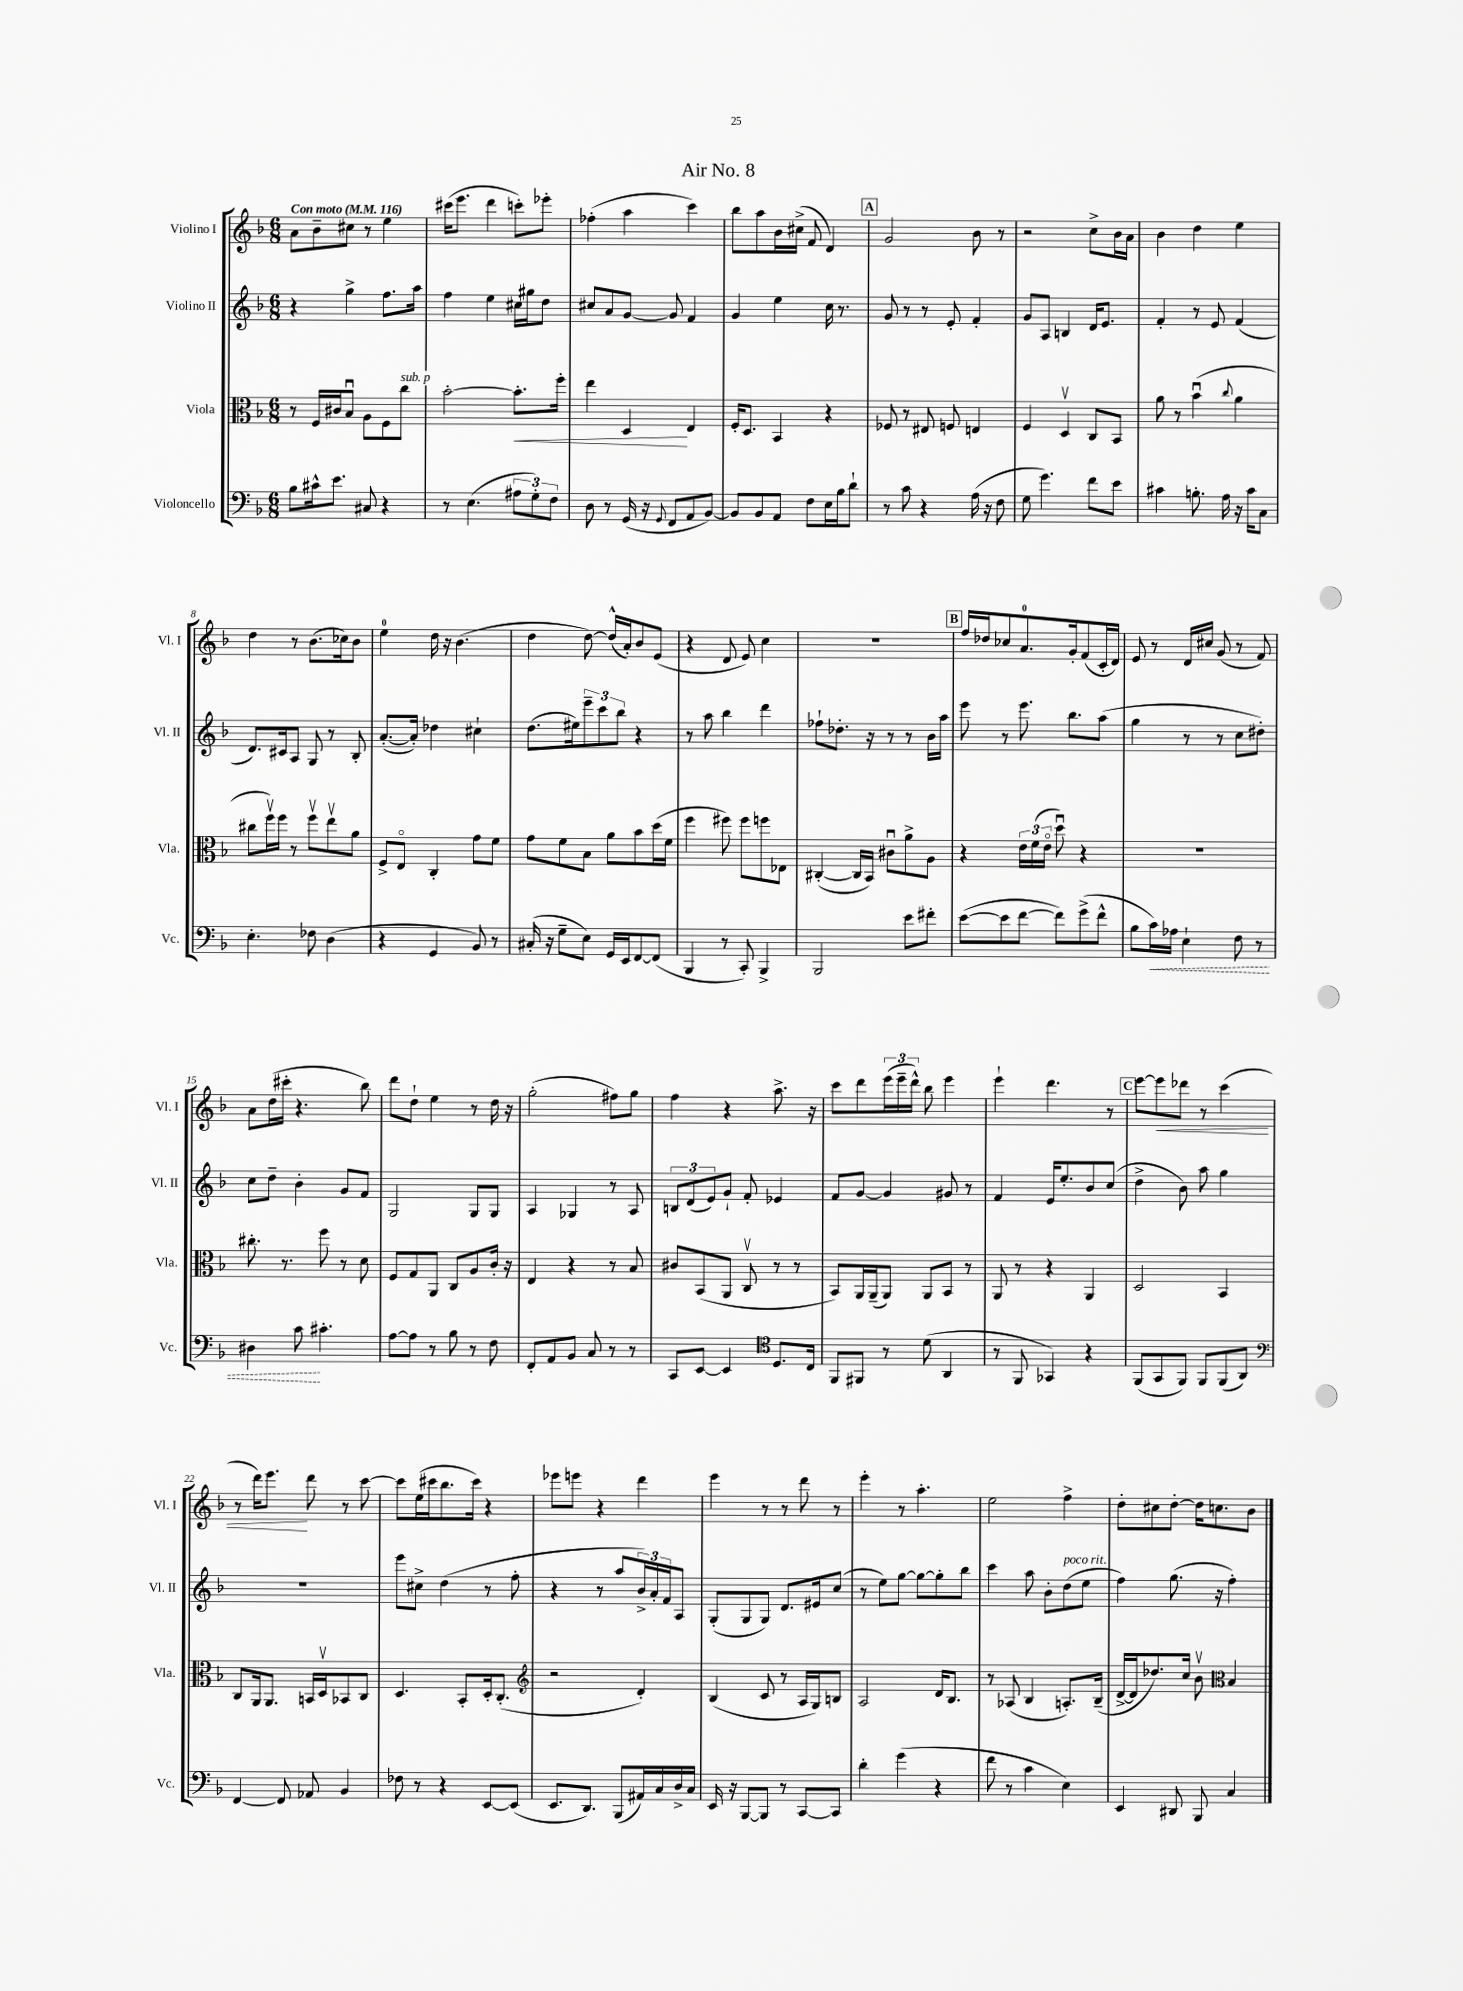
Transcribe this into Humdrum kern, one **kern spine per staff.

**kern	**dynam	**kern	**dynam	**kern	**kern	**dynam
*part4	*part4	*part3	*part3	*part2	*part1	*part1
*staff4	*staff4	*staff3	*staff3	*staff2	*staff1	*staff1
*I"Violoncello	*	*I"Viola	*	*I"Violino II	*I"Violino I	*
*I'Vc.	*	*I'Vla.	*	*I'Vl. II	*I'Vl. I	*
*clefF4	*	*clefC3	*	*clefG2	*clefG2	*
*k[b-]	*	*k[b-]	*	*k[b-]	*k[b-]	*
*M6/8	*	*M6/8	*	*M6/8	*M6/8	*
*MM116	*	*MM116	*	*MM116	*MM116	*
=1	=1	=1	=1	=1	=1	=1
!	!	!	!	!	!LO:TX:a:B:t=Con moto	!
8B-\L	.	8r	.	4r	8a\L	.
16c#X^^\k	.	16F/LL	.	.	8b-~\	.
8.e\J	.	16c#X/J	.	.	.	.
.	.	8B-u/J	.	4gg^\	8cc#X\J	.
8C#X/	.	8A\L	.	.	8r	.
4r	.	8F\	.	8.ff\L	4ee\	.
!	!	!LO:TX:a:i:t=sub. p	!	!	!	!
.	.	8cc\J	.	.	.	.
.	.	.	.	16aa\Jk	.	.
=2	=2	=2	=2	=2	=2	=2
8r	.	[2b-'\	.	4ff\	(16ccc#X\KL	.
.	.	.	.	.	8.eee\J	.
(4.E\	.	.	.	.	.	.
.	.	.	.	4ee\	4ddd\	.
!	!	!	!LO:HP:b	!	!	!
12A#X\L	.	8.b-'\L]	<	16cc#X\LL	8cccn'\L)	.
.	.	.	.	16gg#X\J	.	.
12G'\)	.	.	.	.	.	.
.	.	.	.	8dd\J	8eee-X'\J	.
12F\J	.	.	.	.	.	.
.	.	16ff'\Jk	.	.	.	.
=3	=3	=3	=3	=3	=3	=3
8D\	.	4ee\	.	8cc#X/L	(4ff-X'\	.
8r	.	.	.	8a/	.	.
(16GG/	.	4D/	.	[8g/J	4aa\	.
16r	.	.	.	.	.	.
8qqGG/	.	.	.	.	.	.
8FF/L	.	.	.	8g/]	.	.
8AA/	.	4E/	[	4f/	4ccc\)	.
[8BB-/J)	.	.	.	.	.	.
=4	=4	=4	=4	=4	=4	=4
8BB-/L]	.	16F'/KL	.	4g/	8bb-\L	.
.	.	8.D/J	.	.	.	.
8BB-/	.	.	.	.	8aa\	.
8AA/J	.	4BB-/	.	4ee\	16b-\L	.
.	.	.	.	.	(16cc#X^\JJ	.
8F\L	.	.	.	.	8f/	.
16E\L	.	4r	.	16cc\	4d/)	.
16B-\J	.	.	.	8.r	.	.
8d`\J	.	.	.	.	.	.
!!LO:REH:place=s1:t=A
=5	=5	=5	=5	=5	=5	=5
8r	.	8F-X/	.	8g/	2g/	.
8c\	.	8r	.	8r	.	.
4r	.	8E#X/	.	8r	.	.
.	.	8Fn/	.	8e'/	.	.
(16A\	.	4En/	.	4f'/	8b-\	.
16r	.	.	.	.	.	.
8F\	.	.	.	.	8r	.
=6	=6	=6	=6	=6	=6	=6
8G\	.	4F/	.	8g/L	2r	.
4.g\)	.	.	.	8A/J	.	.
.	.	4Dv/	.	4Bn/	.	.
8f\L	.	8C/L	.	16d/KL	8cc^\L	.
.	.	.	.	8.e/J	.	.
8e\J	.	8BB-/J	.	.	16b-\L	.
.	.	.	.	.	16a\JJ	.
=7	=7	=7	=7	=7	=7	=7
4c#X\	.	8a\	.	4f'/	4b-\	.
.	.	8r	.	.	.	.
8.Bn'\	.	(4b-u\	.	8r	4dd\	.
.	.	.	.	8e/	.	.
16A\	.	.	.	.	.	.
.	.	8qqcc/	.	.	.	.
16r	.	4a\	.	(4f/	4ee\	.
16c#\KL	.	.	.	.	.	.
8C\J	.	.	.	.	.	.
!!LO:LB:g=z
=8	=8	=8	=8	=8	=8	=8
4.E'\	.	8cc#X\L	.	8.d/L)	4dd\	.
.	.	16ffv\L)	.	.	.	.
.	.	16ff\JJ	.	16c#X/k	.	.
.	.	8r	.	8A/J	8r	.
8F-X\	.	8ffv\L	.	8G/	(8.b-\L	.
(4D\	.	8eev\	.	8r	.	.
.	.	.	.	.	16cc-X\k)	.
.	.	8a\J	.	8B-'/	8b-\J	.
=9	=9	=9	=9	=9	=9	=9
4r	.	8F^/L	.	([8.a'/L	4ee\	.
.	.	8E/J	.	.	.	.
.	.	.	.	16a'/Jk])	.	.
4GG/	.	4C'/	.	4dd-X\	16dd\	.
.	.	.	.	.	16r	.
.	.	.	.	.	(4.b-\	.
8BB-/)	.	8g\L	.	4cc#X`\	.	.
8r	.	8f\J	.	.	.	.
=10	=10	=10	=10	=10	=10	=10
(16C#X'/	.	8g\L	.	(8.dd\L	4dd\	.
16r	.	.	.	.	.	.
8G~\L	.	8f\	.	.	.	.
.	.	.	.	16ee#X\k)	.	.
8E\J)	.	8B-\J	.	12eee~\	[8dd\)	.
.	.	.	.	12ccc\	.	.
16GG/LL	.	8a\L	.	.	(16dd^^/LL]	.
.	.	.	.	12bb-\J	.	.
16EE/J	.	.	.	.	16a'/J)	.
[8FF/	.	8b-\	.	4r	8b-/	.
(8FF/J]	.	(16dd\L	.	.	(8e/J	.
.	.	16f\JJ	.	.	.	.
=11	=11	=11	=11	=11	=11	=11
4BBB-/	.	4ff\	.	8r	4r	.
.	.	.	.	8aa\	.	.
8r	.	8ff#X\)	.	4bb-\	8d/	.
8CC'/)	.	8ff#\L	.	.	8e/)	.
4BBB-^/	.	8ffn\	.	4ddd\	4cc\	.
.	.	8E-X\J	.	.	.	.
=12	=12	=12	=12	=12	=12	=12
2BBB-/	.	([4C#X'/	.	8ff-X`\L	2.r	.
.	.	.	.	8.dd-X'\J	.	.
.	.	16C#/LL]	.	.	.	.
.	.	16BB-/JJ)	.	16r	.	.
.	.	8c#Xu\L	.	8r	.	.
8e\L	.	8a^\	.	8r	.	.
8f#X'\J	.	8A\J	.	16b-\LL	.	.
.	.	.	.	16aa\JJ	.	.
!!LO:REH:place=s1:t=B
=13	=13	=13	=13	=13	=13	=13
([8e\L	.	4r	.	8eee\	16ff/LL	.
.	.	.	.	.	16dd-X/J	.
8e\]	.	.	.	8r	8cc-X/	.
[8f\J	.	24e\LL	.	8.eee\	8.a/	.
.	.	(24f\	.	.	.	.
.	.	24e\JJ	.	.	.	.
8f\L])	.	8ddu\)	.	.	.	.
.	.	.	.	8.bb-\L	16g'/k	.
(8g^\	.	4r	.	.	(8f/	.
8f^^\J	.	.	.	(8aa\J	16c'/L	.
.	.	.	.	.	16d/JJ)	.
=14	=14	=14	=14	=14	=14	=14
8B-\L	.	2.r	.	4gg\	8e/	.
!	!LO:HP:b	!	!	!	!	!
16c\L)	<	.	.	.	8r	.
16A-X\JJ	.	.	.	.	.	.
4E`\	.	.	.	8r	16d/LL	.
.	.	.	.	.	16cc#X/JJ	.
.	.	.	.	8r	(8g/	.
8F\	.	.	.	8cc\L	8r	.
8r	.	.	.	8dd#X'\J)	8f/)	.
!!LO:LB:g=z
=15	=15	=15	=15	=15	=15	=15
4D#X\	.	8.cc#X'\	.	8cc\L	8a\L	.
.	.	.	.	8dd~\J	(16dd\L	.
.	.	8.r	.	.	16ccc#X'\JJ	.
8c\	.	.	.	4b-'\	4.r	.
4.c#X'\	[	8ff\	.	.	.	.
.	.	8r	.	8g/L	.	.
.	.	8d\	.	8f/J	8bb-\)	.
=16	=16	=16	=16	=16	=16	=16
[8A\L	.	8F/L	.	2G/	8ddd\L	.
8A\J]	.	8G/	.	.	8dd`\J	.
8r	.	8AA/J	.	.	4ee\	.
8B-\	.	8C/L	.	.	.	.
8r	.	8A/	.	8G/L	8r	.
8F\	.	16c'/Jk	.	8G/J	16dd\	.
.	.	16r	.	.	16r	.
=17	=17	=17	=17	=17	=17	=17
8FF'/L	.	4E/	.	4A/	(2gg'\	.
8AA/	.	.	.	.	.	.
8BB-/J	.	4r	.	4G-X/	.	.
8C/	.	.	.	.	.	.
8r	.	8r	.	8r	8ff#X\L)	.
8r	.	8B-/	.	8A/	8gg\J	.
=18	=18	=18	=18	=18	=18	=18
8CC/L	.	8c#X/L	.	12Bn/L	4ff\	.
.	.	.	.	(12d/	.	.
[8EE/J	.	(8BB-/	.	.	.	.
.	.	.	.	12e/)	.	.
4EE/]	.	8AA/J	.	8g`/J	4r	.
.	.	8Cv/	.	8f'/	.	.
*clefC4	*	*	*	*	*	*
8.D/L	.	8r	.	4e-X/	8.aa^\	.
.	.	8r	.	.	.	.
16C/Jk	.	.	.	.	16r	.
=19	=19	=19	=19	=19	=19	=19
8FF/L	.	8BB-/L)	.	8f/L	8ccc\L	.
8FF#X/J	.	16AA/L	.	[8g/J	8ddd\	.
.	.	(16AA~/J	.	.	.	.
8r	.	8AA/J)	.	4g/]	(24eee\L	.
.	.	.	.	.	24eee~\	.
.	.	.	.	.	24ddd^^\JJ)	.
(8d\	.	8AA/L	.	.	8bb-\	.
4AA/	.	8BB-/J	.	8g#X/	4eee\	.
.	.	8r	.	8r	.	.
=20	=20	=20	=20	=20	=20	=20
8r	.	8AA/	.	4f/	4eee`\	.
8FF/	.	8r	.	.	.	.
4GG-X/)	.	4r	.	16e/KL	4.ddd\	.
.	.	.	.	8.ee'/	.	.
4r	.	4AA/	.	8b-/	.	.
.	.	.	.	(8cc/J	8r	.
!!LO:REH:place=s1:t=C
=21	=21	=21	=21	=21	=21	=21
(8FF/L	.	2D/	.	4dd^\	[8eee\L	.
!	!	!	!	!	!	!LO:HP:b
8GG/	.	.	.	.	8eee\]	<
8FF/J)	.	.	.	8b-\)	8ddd-X\J	.
8FF/L	.	.	.	8aa\	8r	.
(8FF/	.	4BB-/	.	4gg\	(4ccc\	.
8AA/J)	.	.	.	.	.	.
!!LO:LB:g=z
=22	=22	=22	=22	=22	=22	=22
*clefF4	*	*	*	*	*	*
[4FF/	.	8C/L	.	2.r	8r	.
.	.	16AA/k	.	.	16ddd\KL)	.
.	.	8.AA/J	.	.	8.eee\J	.
8FF/]	.	.	.	.	.	.
8AA-X/	.	16BBn/LL	.	.	8ddd\	[
.	.	16Dv/J	.	.	.	.
4BB-/	.	8BB-X/	.	.	8r	.
.	.	8C/J	.	.	[8ccc\	.
=23	=23	=23	=23	=23	=23	=23
8F-X\	.	4.D/	.	8eee\L	8ccc\L]	.
8r	.	.	.	8cc#X^\J	(16ee\L	.
.	.	.	.	.	16ccc#X\J	.
4r	.	.	.	(4dd\	8.bb-\	.
.	.	8BB-'/L	.	.	.	.
.	.	.	.	.	16ccc#\Jk)	.
[8EE/L	.	16D'/k	.	8r	4r	.
.	.	(8.C'/J	.	.	.	.
(8EE/J]	.	.	.	8ff'\	.	.
=24	=24	=24	=24	=24	=24	=24
*	*	*clefG2	*	*	*	*
8.EE/L	.	2r	.	4r	8eee-X\L	.
.	.	.	.	.	8eeen\J	.
8.DD/J)	.	.	.	.	.	.
.	.	.	.	8r	4r	.
(8BBB-/L	.	.	.	8aa/L	.	.
16AA#X/L)	.	4d'/)	.	24b-^/L)	4ddd\	.
.	.	.	.	24a'/	.	.
16C/	.	.	.	.	.	.
.	.	.	.	24f/J	.	.
16D^/	.	.	.	8A/J	.	.
16C/JJ	.	.	.	.	.	.
=25	=25	=25	=25	=25	=25	=25
16EE/	.	(4B-/	.	(8G'/L	4eee\	.
16r	.	.	.	.	.	.
[8BBB-/L	.	.	.	8G/	.	.
8BBB-/J]	.	8c/	.	8G/J)	8r	.
8r	.	8r	.	8.d/L	8r	.
[8CC/L	.	16A/LL	.	.	8ddd\	.
.	.	16G/J)	.	16e#X/k	.	.
8CC/J]	.	8Bn/J	.	(8cc/J	8r	.
=26	=26	=26	=26	=26	=26	=26
4d'\	.	2A/	.	8r	4eee'\	.
.	.	.	.	8ee\L)	.	.
(4g\	.	.	.	[8gg\J	8r	.
.	.	.	.	8gg\L_	4.aa'\	.
4r	.	16d/KL	.	8gg'\]	.	.
.	.	8.B-/J	.	.	.	.
.	.	.	.	8bb-\J	.	.
=27	=27	=27	=27	=27	=27	=27
8f\	.	8r	.	4ccc\	2ee\	.
8r	.	(8A-X/	.	.	.	.
4c\	.	4B-/	.	8aa\	.	.
.	.	.	.	8b-'\L	.	.
!	!	!	!	!LO:TX:a:i:t=poco rit.	!	!
4E\)	.	8.An'/L)	.	(8dd\	4ff^\	.
.	.	.	.	8ee\J	.	.
.	.	(16B-~/Jk	.	.	.	.
=28	=28	=28	=28	=28	=28	=28
4EE/	.	[16d^/LL	.	4ff\)	8dd'\L	.
.	.	16d/J]	.	.	.	.
.	.	8.dd-X/)	.	.	8cc#X\	.
8DD#X/	.	.	.	(8.gg\	[8dd'\J	.
.	.	16cc/Jk	.	.	.	.
8BBB-/	.	8b-v\	.	.	16dd\KL]	.
.	.	.	.	16r	8.ccn\	.
*	*	*clefC3	*	*	*	*
4C/	.	4B-/	.	4ff'\)	.	.
.	.	.	.	.	8b-\J	.
==	==	==	==	==	==	==
*-	*-	*-	*-	*-	*-	*-
